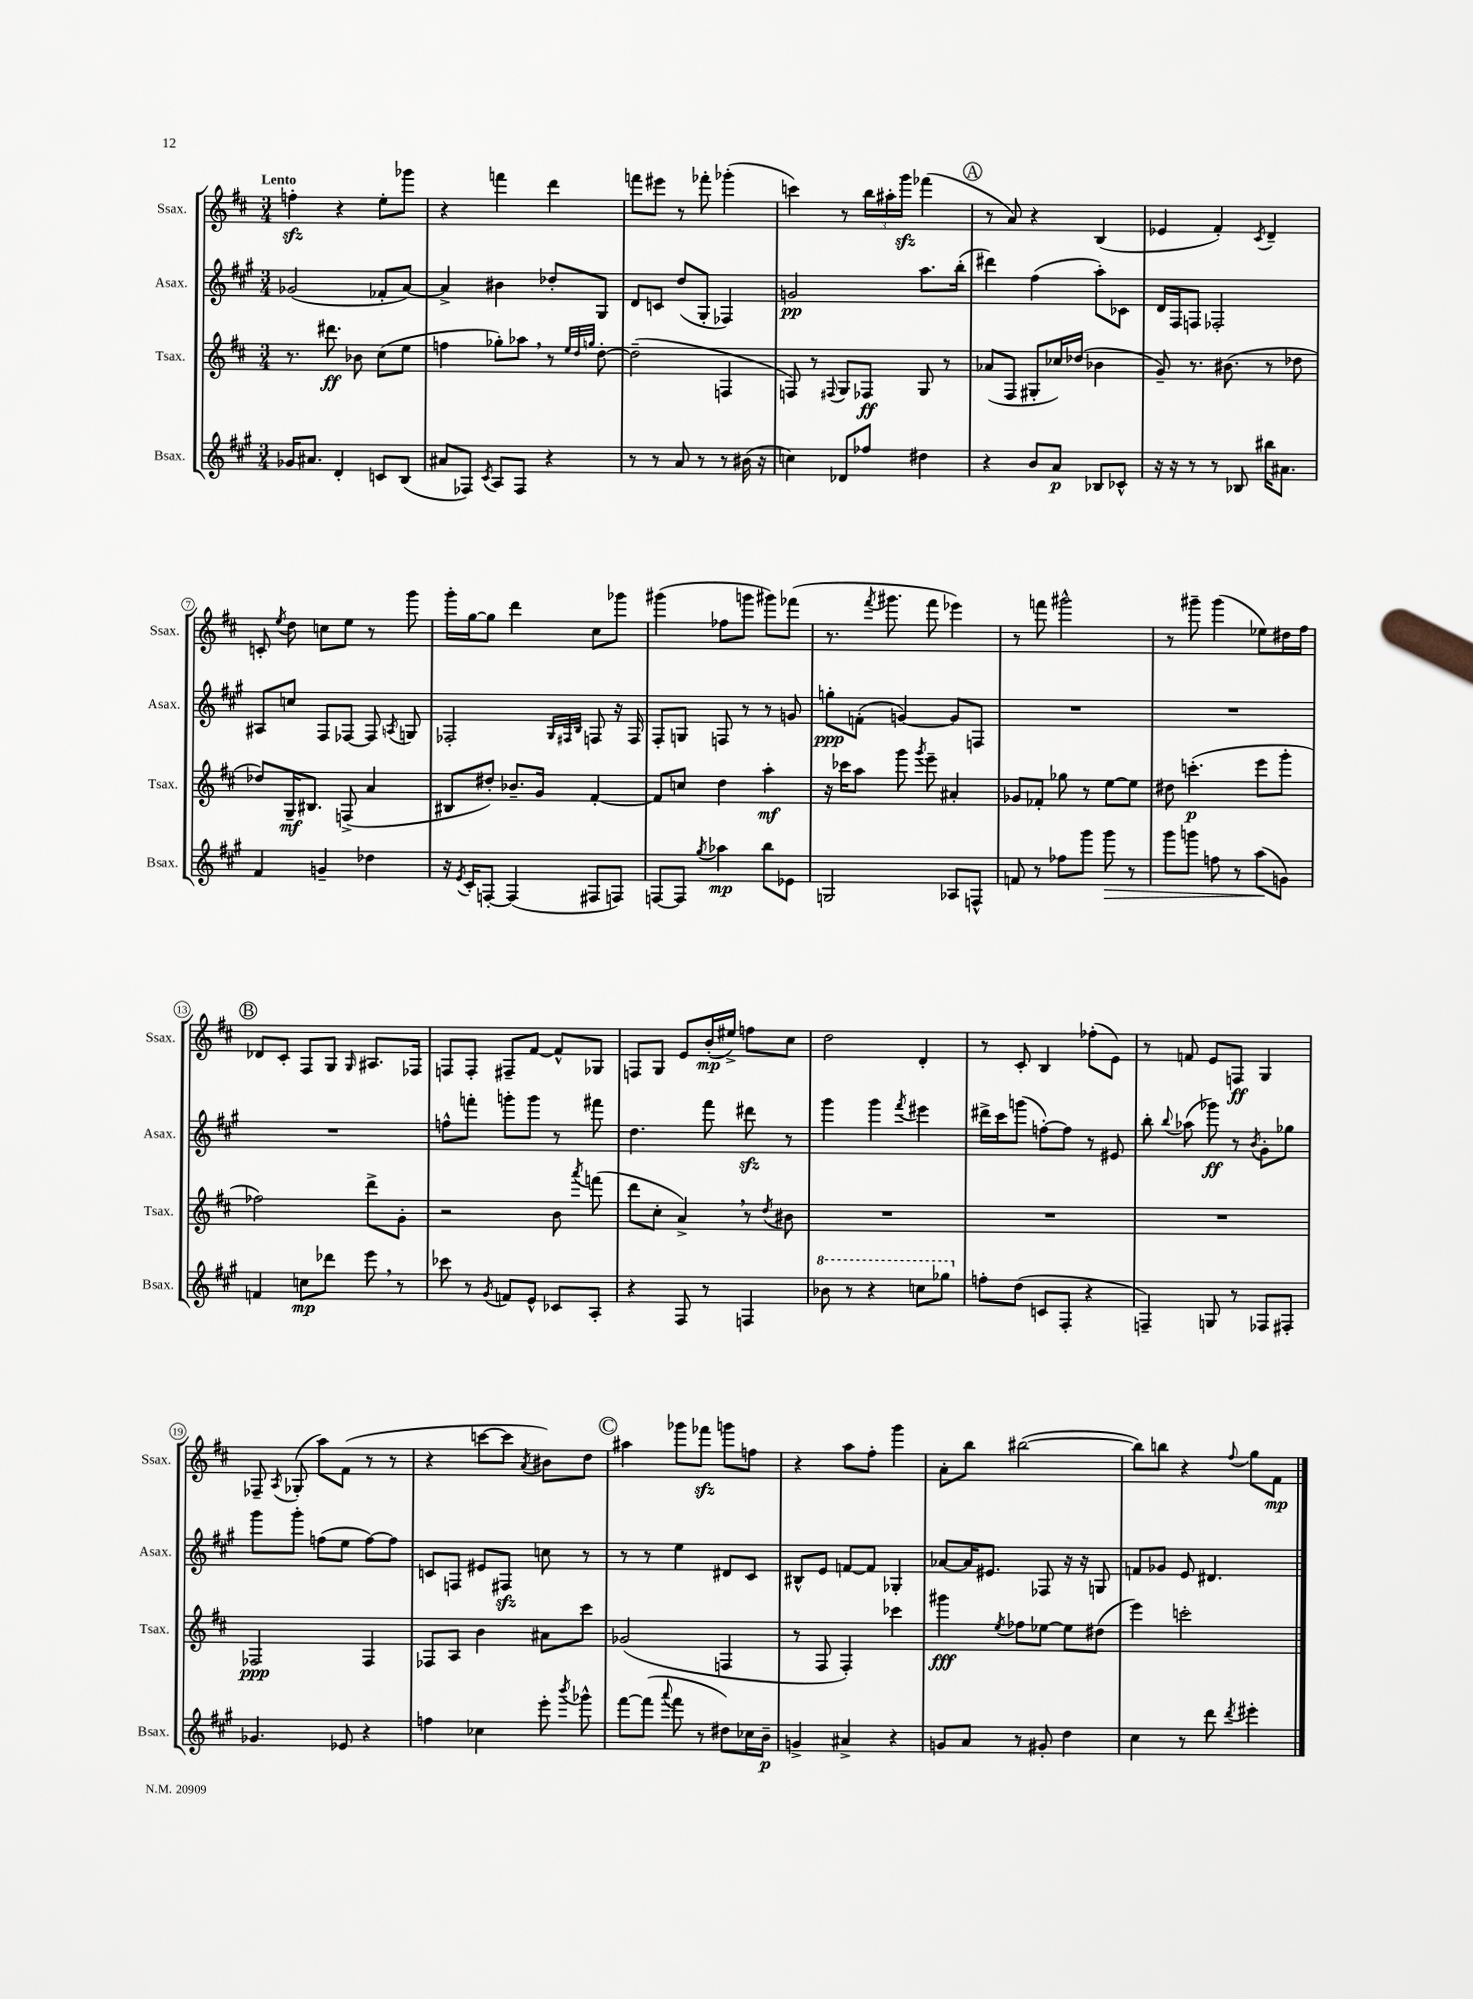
<<
\new StaffGroup <<
\new Staff = "s0" \with { instrumentName = "Ssax." shortInstrumentName = "Ssax." } {
    \clef treble \key d \major \numericTimeSignature \time 3/4 \tempo "Lento"
    \autoBeamOff f''4-.\sfz r4 e''8[-. ges'''8] |
    r4 f'''4 d'''4 |
    f'''8[ eis'''8] r8 fes'''8-. ges'''4-.( |
    c'''4) r8 \tuplet 3/2 { b''16[ ais''16-. g'''16]\sfz } fes'''4( |
    \mark \markup { \circle "A" } r8 a'8) r4 b4( |
    ees'4 fis'4-.) \acciaccatura { cis'8 } d'4-- |
    c'8-. \acciaccatura { e''8 } d''8 c''8[ e''8] r8 g'''8 |
    g'''16[-. g''16~ g''8] d'''4 cis''8[ ges'''8] |
    gis'''4( fes''8[ g'''8] gis'''8[) fes'''8]( |
    r8. \acciaccatura { fis'''8 } gis'''8. fis'''8 ees'''4) |
    r8 f'''8 gis'''2-^ |
    r8 gis'''8-- gis'''4( ees''8[) dis''16 fis''16] |
    \mark \markup { \circle "B" } des'8[ cis'8]-. fis8[ g8] \grace { g16 } ais8.[ fes16] |
    f8[ f8]-. fis8[-- fis'8]~ fis'8[-^ ges8] |
    f8[ g8] e'8[ b'16-.\mp( eis''16]->) f''8[ cis''8] |
    d''2 d'4-. |
    r8 cis'8-. b4 fes''8[-.( e'8]) |
    r8 f'8 e'8[ f8]\ff g4 |
    fes8-- \acciaccatura { a8 } ges8-.( a''8[) fis'8]( r8 r8 |
    r4 c'''8[~ c'''8] \acciaccatura { a'8 } bis'8[) d''8] |
    \mark \markup { \circle "C" } ais''4 ges'''8[ fes'''8]\sfz g'''8[ f''8] |
    r4 a''8[ fis''8]-. g'''4 |
    a'8[-. b''8] bis''2~( |
    bis''8[) b''8] r4 \appoggiatura { fis''8 } g''8[ fis'8]\mp \bar "|." |
}
\new Staff = "s1" \with { instrumentName = "Asax." shortInstrumentName = "Asax." } {
    \clef treble \key a \major \numericTimeSignature \time 3/4
    \autoBeamOff ges'2( fes'8[-. a'8]~) |
    a'4-> bis'4 des''8[-. gis8] |
    d'8[ c'8] d''8[( gis8]-. fes4) |
    g'2\pp a''8.[ b''16]-.( |
    \mark \markup { \circle "A" } dis'''4) fis''4( a''8[-.) ces'8] |
    d'16[ fis16 f8] fes2-. |
    ais8[ c''8] fis8[ fes8]~ fes8 \acciaccatura { a8 } g8 |
    fes2-. \grace { gis32[ fis32 b32] } f8 r16 f16 |
    fis8[-. g8] f8 r8 r8 g'8 |
    g''8[-.\ppp f'8]-.( g'4~) g'8[ f8] |
    R2. |
    R2. |
    \mark \markup { \circle "B" } R2. |
    f''8[-^ f'''8]-. g'''8[-. g'''8] r8 fis'''8 |
    d''4. fis'''8 dis'''8\sfz r8 |
    gis'''4 gis'''4 \acciaccatura { fis'''8 } eis'''4 |
    dis'''16[-> cis'''16 g'''8]( f''8[~-.) f''8] r8 eis'8 |
    b''8-. \appoggiatura { b''8 } aes''8( ges'''8\ff) r8 \acciaccatura { b'8 } gis'8[-. ges''8] |
    gis'''8[ gis'''8]-. f''8[( e''8] f''8[~) f''8] |
    c'8[ f8] eis'8[ fis8]\sfz c''8 r8 |
    \mark \markup { \circle "C" } r8 r8 e''4 dis'8[ cis'8] |
    bis8[-^ e'8] f'8[~ f'8] ges4-. |
    aes'8[~ aes'16 eis'8.] fes8 r16 r16 g8 |
    f'8[ ges'8] e'8 dis'4. \bar "|." |
}
\new Staff = "s2" \with { instrumentName = "Tsax." shortInstrumentName = "Tsax." } {
    \clef treble \key d \major \numericTimeSignature \time 3/4
    \autoBeamOff r8. dis'''8.\ff bes'8 cis''8[( e''8] |
    f''4 ges''8[-.) aes''8] \breathe r8 \grace { e''32[ d''32 g''32] } d''8~-. |
    d''2--( f4 |
    f8) r8 \appoggiatura { fis8 } g8[ fes8]\ff g8 r8 |
    \mark \markup { \circle "A" } aes'8[( fis8] gis8[-. ces''16) des''16]( bes'4 |
    g'8--) r8. bis'8.( r8 des''8 |
    des''8[) g16--\mf bis8.] f8->( a'4 |
    bis8[ dis''8]-.) bes'8.[-- g'16] fis'4~-. |
    fis'8[ c''8] d''4 a''4-.\mf |
    r16 ces'''16[ a''8] g'''8 \acciaccatura { g'''8 } e'''8-- ais'4-. |
    ges'8[ fes'8]-. ges''8 r8 e''8[~ e''8] |
    dis''8 c'''4.-.\p( e'''8[ g'''8]-. |
    \mark \markup { \circle "B" } fes''2) d'''8[-> g'8]-. |
    r2 b'8 \acciaccatura { a'''8 } f'''8( |
    d'''8[ cis''8]-. a'4->) \breathe r8 \acciaccatura { d''8 } bis'8 |
    R2. |
    R2. |
    R2. |
    fes2\ppp fes4 |
    fes8[ a8] b'4 ais'8[ cis'''8] |
    \mark \markup { \circle "C" } ges'2( f4 |
    r8 fis8 fis4-.) ces'''4 |
    gis'''4\fff \acciaccatura { e''8 } fes''8[ ees''8]~ ees''8[ dis''8]( |
    e'''4) c'''2-. \bar "|." |
}
\new Staff = "s3" \with { instrumentName = "Bsax." shortInstrumentName = "Bsax." } {
    \clef treble \key a \major \numericTimeSignature \time 3/4
    \autoBeamOff ges'16[ ais'8.] d'4-. c'8[ b8]( |
    ais'8[ fes8]) \acciaccatura { cis'8 } a8[ fes8] r4 |
    r8 r8 a'8 r8 r8 bis'16( r16 |
    c''4) des'8[ fes''8] dis''4 |
    \mark \markup { \circle "A" } r4 b'8[ a'8]\p bes8[ ces'8]-^ |
    r16 r16 r8 r8 bes8 bis''16[ ais'8.] |
    fis'4 g'4-- des''4 |
    r16 \acciaccatura { e'8 } cis'16[-. f8]~-. f4( fis8[ f8]) |
    f8[~ f8] \acciaccatura { gis''8 } aes''4\mp b''8[ ees'8] |
    g2 aes8[ f8]-^ |
    f'8 r8 fes''8[ gis'''8] gis'''8\> r8 |
    gis'''8[ g'''8] f''8 r8 a''8[\!( g'8]) |
    \mark \markup { \circle "B" } f'4 c''8[\mp des'''8] e'''8 \breathe r8 |
    ces'''8 r8 \acciaccatura { gis'8 } f'8[ e'8]-^ ces'8[ a8]-. |
    r4 fis8 r8 f4 |
    \ottava #1 bes''8 r8 r4 c'''8[ ges'''8] \ottava #0 |
    f''8[-. d''8]( c'8[ fis8]-. r4 |
    f4--) g8 r8 fes8[ fis8]-. |
    ges'4. ees'8 r4 |
    f''4 ces''4 e'''8-. \acciaccatura { b'''8 } ges'''8-^ |
    \mark \markup { \circle "C" } fis'''8[~ fis'''8]( \appoggiatura { a'''8 } fis'''8 r8 dis''8[) ces''16 b'16]--\p |
    g'4-> ais'4-> r4 |
    g'8[ a'8] r8 gis'8-. d''4 |
    cis''4 r8 d'''8 \acciaccatura { d'''8 } eis'''4-. \bar "|." |
}
>>
>>
\layout { \context { \Score \override BarNumber.stencil = #(make-stencil-circler 0.1 0.3 ly:text-interface::print) } }
